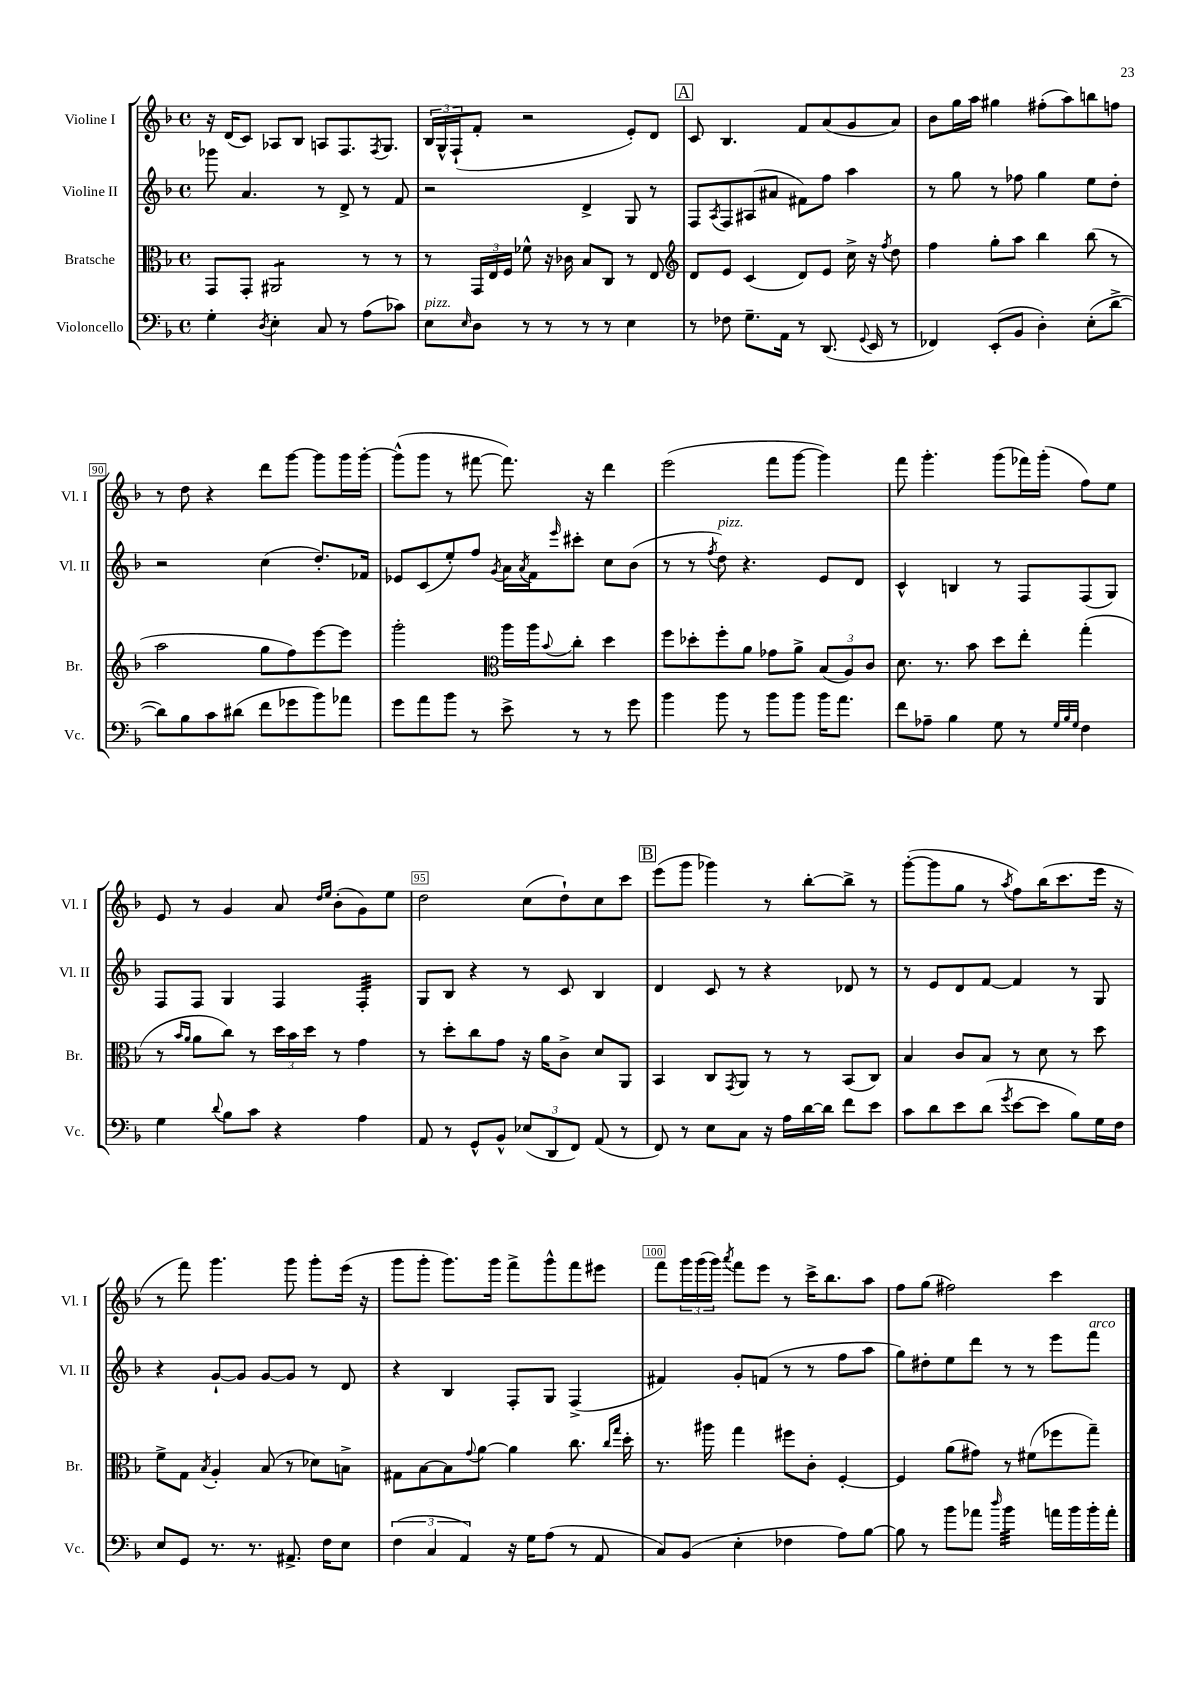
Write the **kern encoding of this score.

**kern	**kern	**kern	**kern
*staff4	*staff3	*staff2	*staff1
*clefF4	*clefC3	*clefG2	*clefG2
*k[b-]	*k[b-]	*k[b-]	*k[b-]
*M4/4	*M4/4	*M4/4	*M4/4
*met(c)	*met(c)	*met(c)	*met(c)
4G'	8GG	8ggg-	16r
.	.	.	(16d
.	8GG'	4.a	8c)
8qD	.	.	.
4E'	2AA#	.	8A-
.	.	.	8B-
8C	.	8r	8A
8r	.	8d^	8.F
(8A	8r	8r	.
.	.	.	8qF
.	.	.	8.G
8c-)	8r	8f	.
=	=	=	=
8E	8r	2r	24B-
.	.	.	24G^^
.	.	.	(24F`
16qqE	.	.	.
8D	24GG	.	8f'
.	24E	.	.
.	24F	.	.
8r	8f-^^	.	2r
8r	16r	.	.
.	16c-	.	.
8r	8B-	4d^	.
8r	8C	.	.
4E	8r	8G	8e')
.	8E	8r	8d
=	=	=	=
*	*clefG2	*	*
8r	8d	8F	8c
.	.	8qA	.
8F-	8e	8F	4.B-
8.G~	(4c	(8A#	.
.	.	8a#	.
16AA	.	.	.
8r	8d)	8f#)	8f
(8.DD	8e	8ff	(8a
.	16cc^	4aa	8g
8qqGG	.	.	.
16EE	16r	.	.
.	8qff	.	.
8r	8dd	.	8a)
=	=	=	=
4FF-)	4ff	8r	8b-
.	.	8gg	16gg
.	.	.	16aa
(8EE'	8gg'	8r	4gg#
8BB-	8aa	8ff-	.
4D')	4bb-	4gg	(8ff#'
.	.	.	8aa)
(8E'	(8bb-	8ee	8bb
[8d^	8r	8dd'	8ff
=	=	=	=
8d])	2aa	2r	8r
8B-	.	.	8dd
8c	.	.	4r
(8d#	.	.	.
8f	8gg	(4cc	8ddd
8g-	8ff)	.	[8ggg
8b-)	[8eee	8.dd')	8ggg]
8a-	8eee]	.	16ggg
.	.	16f-	[16ggg'
=	=	=	=
8g	2ggg'	8e-	(8ggg^^]
8a	.	(8c	8ggg
8b-	.	8ee')	8r
8r	.	8ff	[8fff#
*	*clefC3	*	*
.	.	8qg	.
8e^	16aa	16a	8.fff#])
.	.	8qa	.
.	16aa	16f	.
.	8qqb-	16qqeee	.
8r	8cc'	8ccc#'	.
.	.	.	16r
8r	4dd	8cc	4ddd
8g	.	(8b-	.
=	=	=	=
4b-	8ff	8r	(2eee
.	8dd-'	8r	.
.	.	8qff	.
8b-	8ff'	8dd)	.
8r	8a	4.r	.
8b-	8g-	.	8fff
8b-	8a^	.	[8ggg
16b-	(12B-	8e	4ggg])
8.a	.	.	.
.	12A)	.	.
.	.	8d	.
.	12c	.	.
=	=	=	=
8f	8.d	4c^^	8fff
8A-~	.	.	4.ggg'
.	8.r	.	.
4B-	.	4B	.
.	8b-	.	.
8G	8dd	8r	(8ggg
8r	8ee'	8F	16fff-)
.	.	.	(16ggg'
32qqG	.	.	.
32qqB-	.	.	.
32qqG	.	.	.
4F	(4gg'	(8F	8ff)
.	.	8G)	8ee
=	=	=	=
4G	8r	8F	8e
.	16qqb-	.	.
.	16qqa	.	.
.	8a	8F	8r
8qqd	.	.	.
8B-	8cc)	4G	4g
8c	8r	.	.
4r	24dd	4F	8a
.	24b-	.	.
.	24dd	.	.
.	.	.	16qqdd
.	.	.	16qqee
.	8r	.	(8b-'
4A	4g	4F'	8g)
.	.	.	8ee
=	=	=	=
8AA	8r	8G	2dd
8r	8dd'	8B-	.
8GG^^	8cc	4r	.
8BB-^^	8g	.	.
(12E-	16r	8r	(8cc
.	16a	.	.
12DD	.	.	.
.	8c^	8c	8dd`)
12FF)	.	.	.
(8AA	8d	4B-	8cc
8r	8AA	.	8ccc
=	=	=	=
8FF)	4BB-	4d	(8eee
8r	.	.	8ggg
8E	8C	8c	4ggg-)
.	8qGG	.	.
8C	8AA	8r	.
16r	8r	4r	8r
16A	.	.	.
[16d	8r	.	[8bb-'
16d]	.	.	.
8f	(8BB-	8d-	8bb-^]
8e	8C)	8r	8r
=	=	=	=
8c	4B-	8r	([8ggg'
8d	.	8e	8ggg]
8e	8c	8d	8gg
(8d	8B-	[8f	8r
8qg	.	.	8qaa
[8e	8r	4f]	8ff)
8e]	8d	.	(16bb-
.	.	.	8.ccc
8B-)	8r	8r	.
16G	8dd	8G	16eee
16F	.	.	16r
=	=	=	=
8E	8f^	4r	8r
8GG	8G	.	8fff)
.	8qB-	.	.
8.r	4A'	[8g`	4.ggg
.	.	8g]	.
8.r	.	.	.
.	(8B-	[8g	.
8.AA#^	8r	8g]	8ggg
.	8d-)	8r	8ggg'
16F	.	.	.
8E	8B^	8d	(16eee
.	.	.	16r
=	=	=	=
(6F	8G#	4r	8ggg
.	[8B-	.	8ggg'
6C	.	.	.
.	8B-]	4B-	8.ggg)
6AA)	.	.	.
.	8qqg	.	.
.	[8a	.	.
.	.	.	16ggg
16r	4a]	8F'	8fff^
16G	.	.	.
(8A	.	8G	8ggg^^
8r	8.cc	(4F^	8fff
8AA	.	.	8eee#
.	16qqcc	.	.
.	16qqgg	.	.
.	16dd'	.	.
=	=	=	=
8C)	8.r	4f#)	8fff
(8BB-	.	.	24ggg
.	.	.	(24ggg
.	16aa#	.	.
.	.	.	24ggg)
.	.	.	8qaaa
4E'	4gg	8g'	8fff
.	.	(8f	8eee
4F-	8ff#	8r	8r
.	8c'	8r	16ccc^
.	.	.	8.bb-
8A)	[4F'	8ff	.
[8B-	.	8aa	8aa
=	=	=	=
8B-]	4F]	8gg)	8ff
8r	.	8dd#'	(8gg
8b-	(8a	8ee	2ff#)
8a-	8g#)	8ddd	.
16qqdd	.	.	.
4b-	8r	8r	.
.	(8f#	8r	.
16a	8ff-	8eee	4ccc
16b-	.	.	.
16b-'	8gg~)	8fff	.
16a'	.	.	.
==	==	==	==
*-	*-	*-	*-
